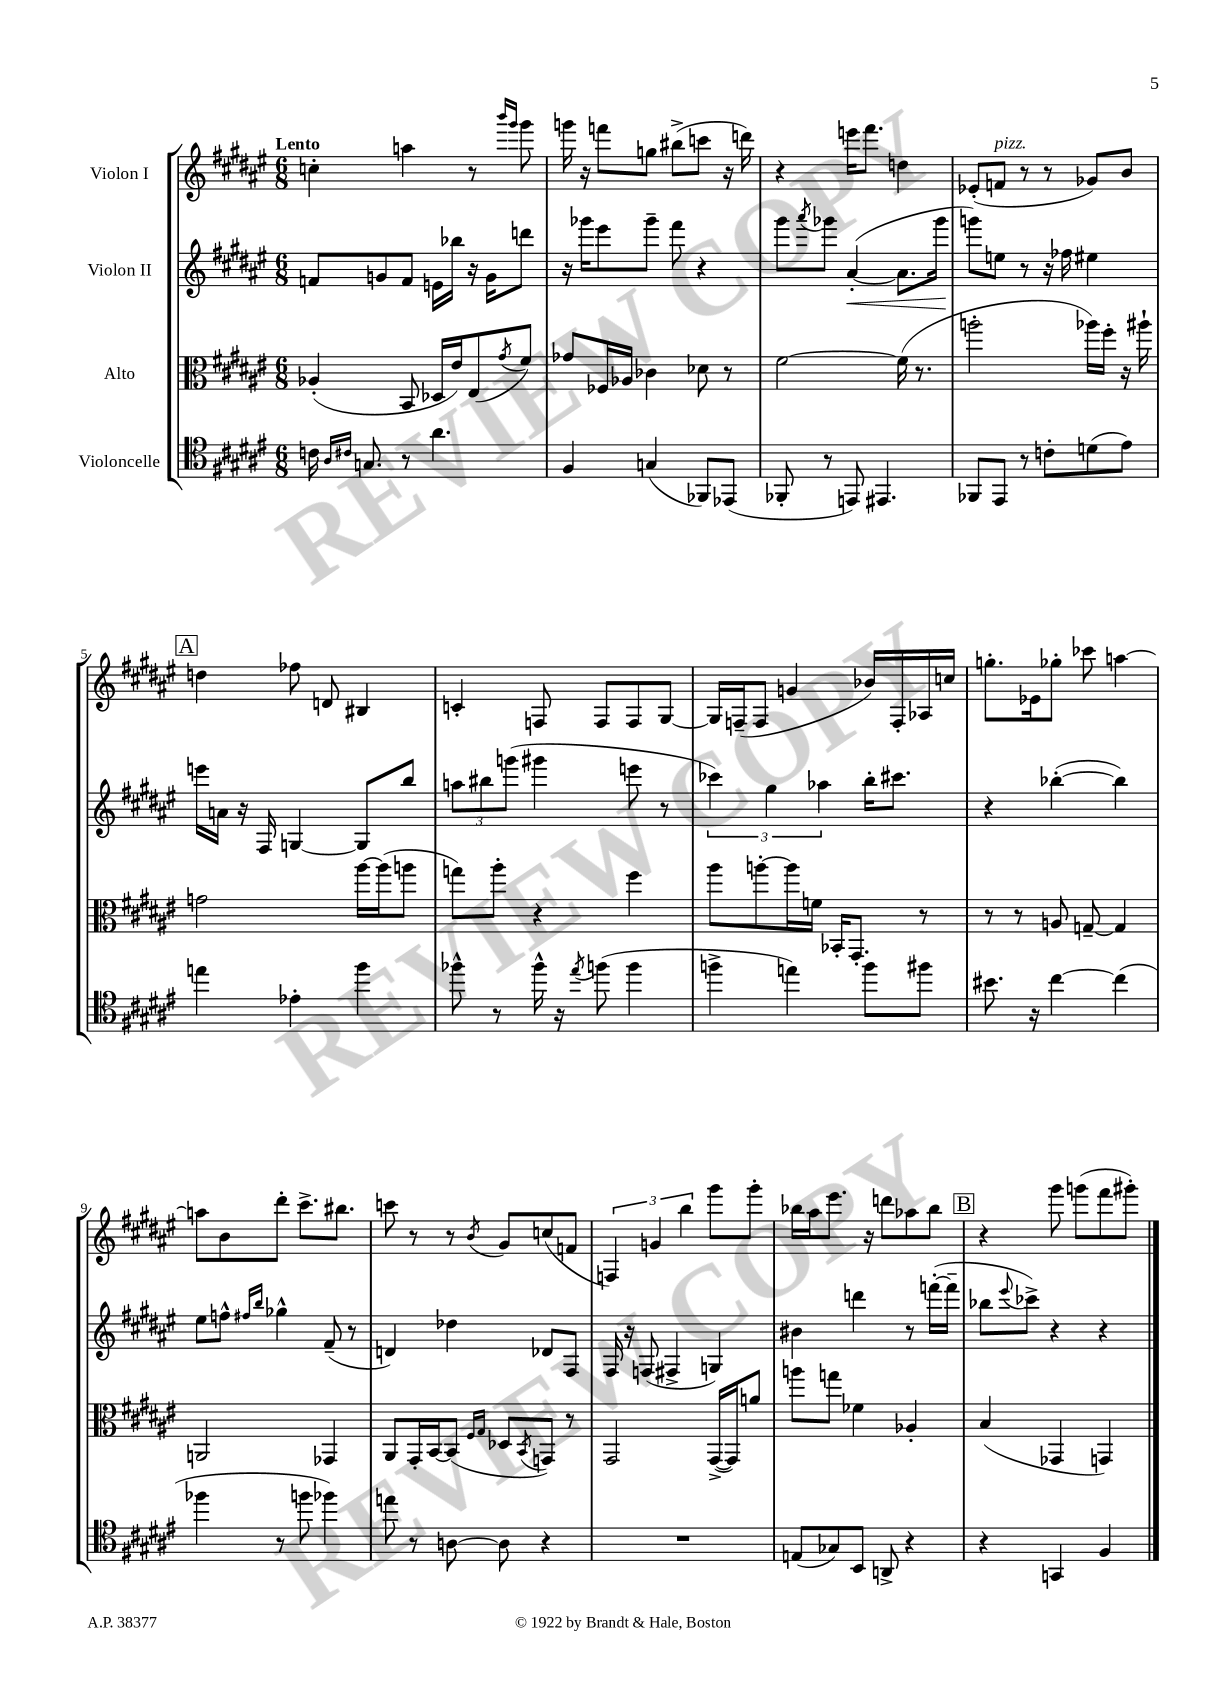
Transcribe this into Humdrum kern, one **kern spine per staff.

**kern	**kern	**kern	**dynam	**kern
*part4	*part3	*part2	*part2	*part1
*staff4	*staff3	*staff2	*staff2	*staff1
*I"Violoncelle	*I"Alto	*I"Violon II	*	*I"Violon I
*clefC4	*clefC3	*clefG2	*	*clefG2
*k[f#c#g#d#a#e#]	*k[f#c#g#d#a#e#]	*k[f#c#g#d#a#e#]	*	*k[f#c#g#d#a#e#]
*M6/8	*M6/8	*M6/8	*	*M6/8
=1	=1	=1	=1	=1
!	!	!	!	!LO:TX:a:B:t=Lento
16cn\	(4A-X'/	8fn/L	.	4ccn'\
16qqA#/LL	.	.	.	.
16qqc#X/JJ	.	.	.	.
8.Gn/	.	.	.	.
.	.	8gn/	.	.
8r	8BB/	8f/J	.	4aan\
4.a#\	16D-X/LL	16en\LL	.	.
.	16e#/J)	16bb-X\JJ	.	.
.	(8E#/	16r	.	8r
.	.	16g\KL	.	.
.	.	.	.	16qqbbb/LL
.	8qg#/	.	.	16qqggg#/JJ
.	8f#/J)	8dddn\J	.	8ggg#\
=2	=2	=2	=2	=2
4F#/	8g-X/L	16r	.	16gggn\
.	.	16ggg-X\KL	.	16r
.	16F-X/L	8eee#\	.	8fffn\L
.	16A-X/JJ	.	.	.
(4Gn/	4c-X\	8ggg-~\J	.	8ggn\J
.	.	8fff#\	.	(8bb#X^\L
8FF-X/L)	8d-X\	4r	.	8cccn\J
(8EE-X/J	8r	.	.	16r
.	.	.	.	16dddn\)
=3	=3	=3	=3	=3
8FF-X'/	[2f#\	8ggg#\L	.	4r
.	.	8qaaa#/	.	.
8r	.	8ggg-X\J	.	.
!	!	!	!LO:HP:b	!
8EEn/)	.	([4a#'/	<	16eeen\KL
.	.	.	.	8.fff#\J
4.EE#X/	.	.	.	.
.	(16f#\]	8.a#\L]	.	4ddn\
.	8.r	.	.	.
.	.	16ggg-\Jk	.	.
=4	=4	=4	=4	=4
8FF-X/L	2aan'\	8gggn\L)	.	(8e-X'/L
!	!	!	!	!LO:TX:a:i:t=pizz.
8EE#/J	.	8een\J	[	8fn/J
8r	.	8r	.	8r
8cn'\L	.	16r	.	8r
.	.	16ff-X\	.	.
(8dn\	16aa-X\LL)	4ee#X\	.	8g-X/L)
.	16ff#'\JJ	.	.	.
8e#\J)	16r	.	.	8b/J
.	16aa#X`\	.	.	.
!!LO:LB:g=z
!!LO:REH:place=s1:t=A
=5	=5	=5	=5	=5
4een\	2gn\	16eeen\LL	.	4ddn\
.	.	16an\JJ	.	.
.	.	16r	.	.
.	.	16F#/	.	.
4e-X'\	.	[4Gn/	.	8ff-X\
.	.	.	.	8dn/
4ff#\	[16aa#\LL	8G/L]	.	4B#X/
.	(16aa#\J]	.	.	.
.	8aan\J	8bb/J	.	.
=6	=6	=6	=6	=6
8ff-X^^\	8ggn\L)	12aan\L	.	4cn'/
.	.	12bb#X\	.	.
8r	8aa#'\J	.	.	.
.	.	(12gggn\J	.	.
16ff-^^\	4r	4ggg#X\	.	8Fn/
16r	.	.	.	.
8qee#/	.	.	.	.
(8ffn\	.	.	.	8F/L
4ff\	4ff#\	8eeen\	.	8F/
.	.	8r	.	[8G#/J
=7	=7	=7	=7	=7
4ffn^\	8aa#\L	6ccc-X\)	.	16G#/LL]
.	.	.	.	(16Fn~/J
.	[8aan'\	.	.	8F/J
.	.	6gg#\	.	.
4een\)	16aa\L]	.	.	4gn/
.	16fn\JJ	.	.	.
.	.	6aa-X\	.	.
.	16BB-X'/KL	.	.	.
.	8.GG#'/J	.	.	.
8ff\L	.	16bb'\KL	.	16b-X/LL)
.	.	8.ccc#X\J	.	16F'/
8ff#X\J	8r	.	.	16A-X/
.	.	.	.	16ccn/JJ
=8	=8	=8	=8	=8
8.b#X\	8r	4r	.	8.ggn'\L
.	8r	.	.	.
16r	.	.	.	16e-X\k
[4cc#\	8An/	([4bb-X'\	.	8gg-X'\J
.	[8Gn~/	.	.	8ccc-X\
(4cc#\]	4G/]	4bb-\])	.	[4aan\
!!LO:LB:g=z
=9	=9	=9	=9	=9
4ff-X\	2AAn/	8ee#\L	.	8aan\L]
.	.	8ffn^^\J	.	8b\
.	.	16qqff#X/LL	.	.
.	.	16qqbb/JJ	.	.
8r	.	4gg-X^^\	.	8ddd#'\J
8ffn\	.	.	.	8.ccc#^\L
4ff-X\)	4GG-X/	(8f#~/	.	.
.	.	.	.	8.bb#X\J
.	.	8r	.	.
=10	=10	=10	=10	=10
8een\	8AA#/L	4dn/)	.	8cccn\
8r	16GG#'/L	.	.	8r
.	[16BB/J	.	.	.
[8An\	(8BB/J]	4dd-X\	.	8r
.	16qqF#/LL	.	.	.
.	16qqG#/JJ	.	.	8qb/
8A\]	8D-X/L	.	.	8g#/L
.	8qBB/	.	.	.
4r	8GGn/J)	8d-X/L	.	(8ccn/
.	8r	8F#/J	.	8fn/J
=11	=11	=11	=11	=11
2.r	2GG#/	16F#/	.	6Fn/)
.	.	16r	.	.
.	.	(8Fn/	.	.
.	.	.	.	6gn/
.	.	4F#X^/	.	.
.	.	.	.	6bb\
.	([16GG#^/LL	4Gn/)	.	8ggg#\L
.	16GG#/J])	.	.	.
.	8an/J	.	.	8ggg#'\J
=12	=12	=12	=12	=12
(8En/L	8aan\L	4b#X\	.	16bb-X\LL
.	.	.	.	16aa#\J
8G-X/)	8ggn\J	.	.	8.eee#\J
8BB/J	4f-X\	4dddn\	.	.
.	.	.	.	16r
8AAn^/	.	.	.	8dddn\L
4r	4A-X'/	8r	.	8aa-X\
.	.	([16fffn'\LL	.	8bb-\J
.	.	16fff~\JJ]	.	.
!!LO:REH:place=s1:t=B
=13	=13	=13	=13	=13
4r	(4B/	8bb-X\L	.	4r
.	.	8qqeee#/	.	.
.	.	8ccc-X^\J)	.	.
4GGn/	4GG-X/	4r	.	8ggg#\
.	.	.	.	(8gggn\L
4F#/	4GGn/)	4r	.	8fff#\
.	.	.	.	8ggg#X'\J)
==	==	==	==	==
*-	*-	*-	*-	*-
